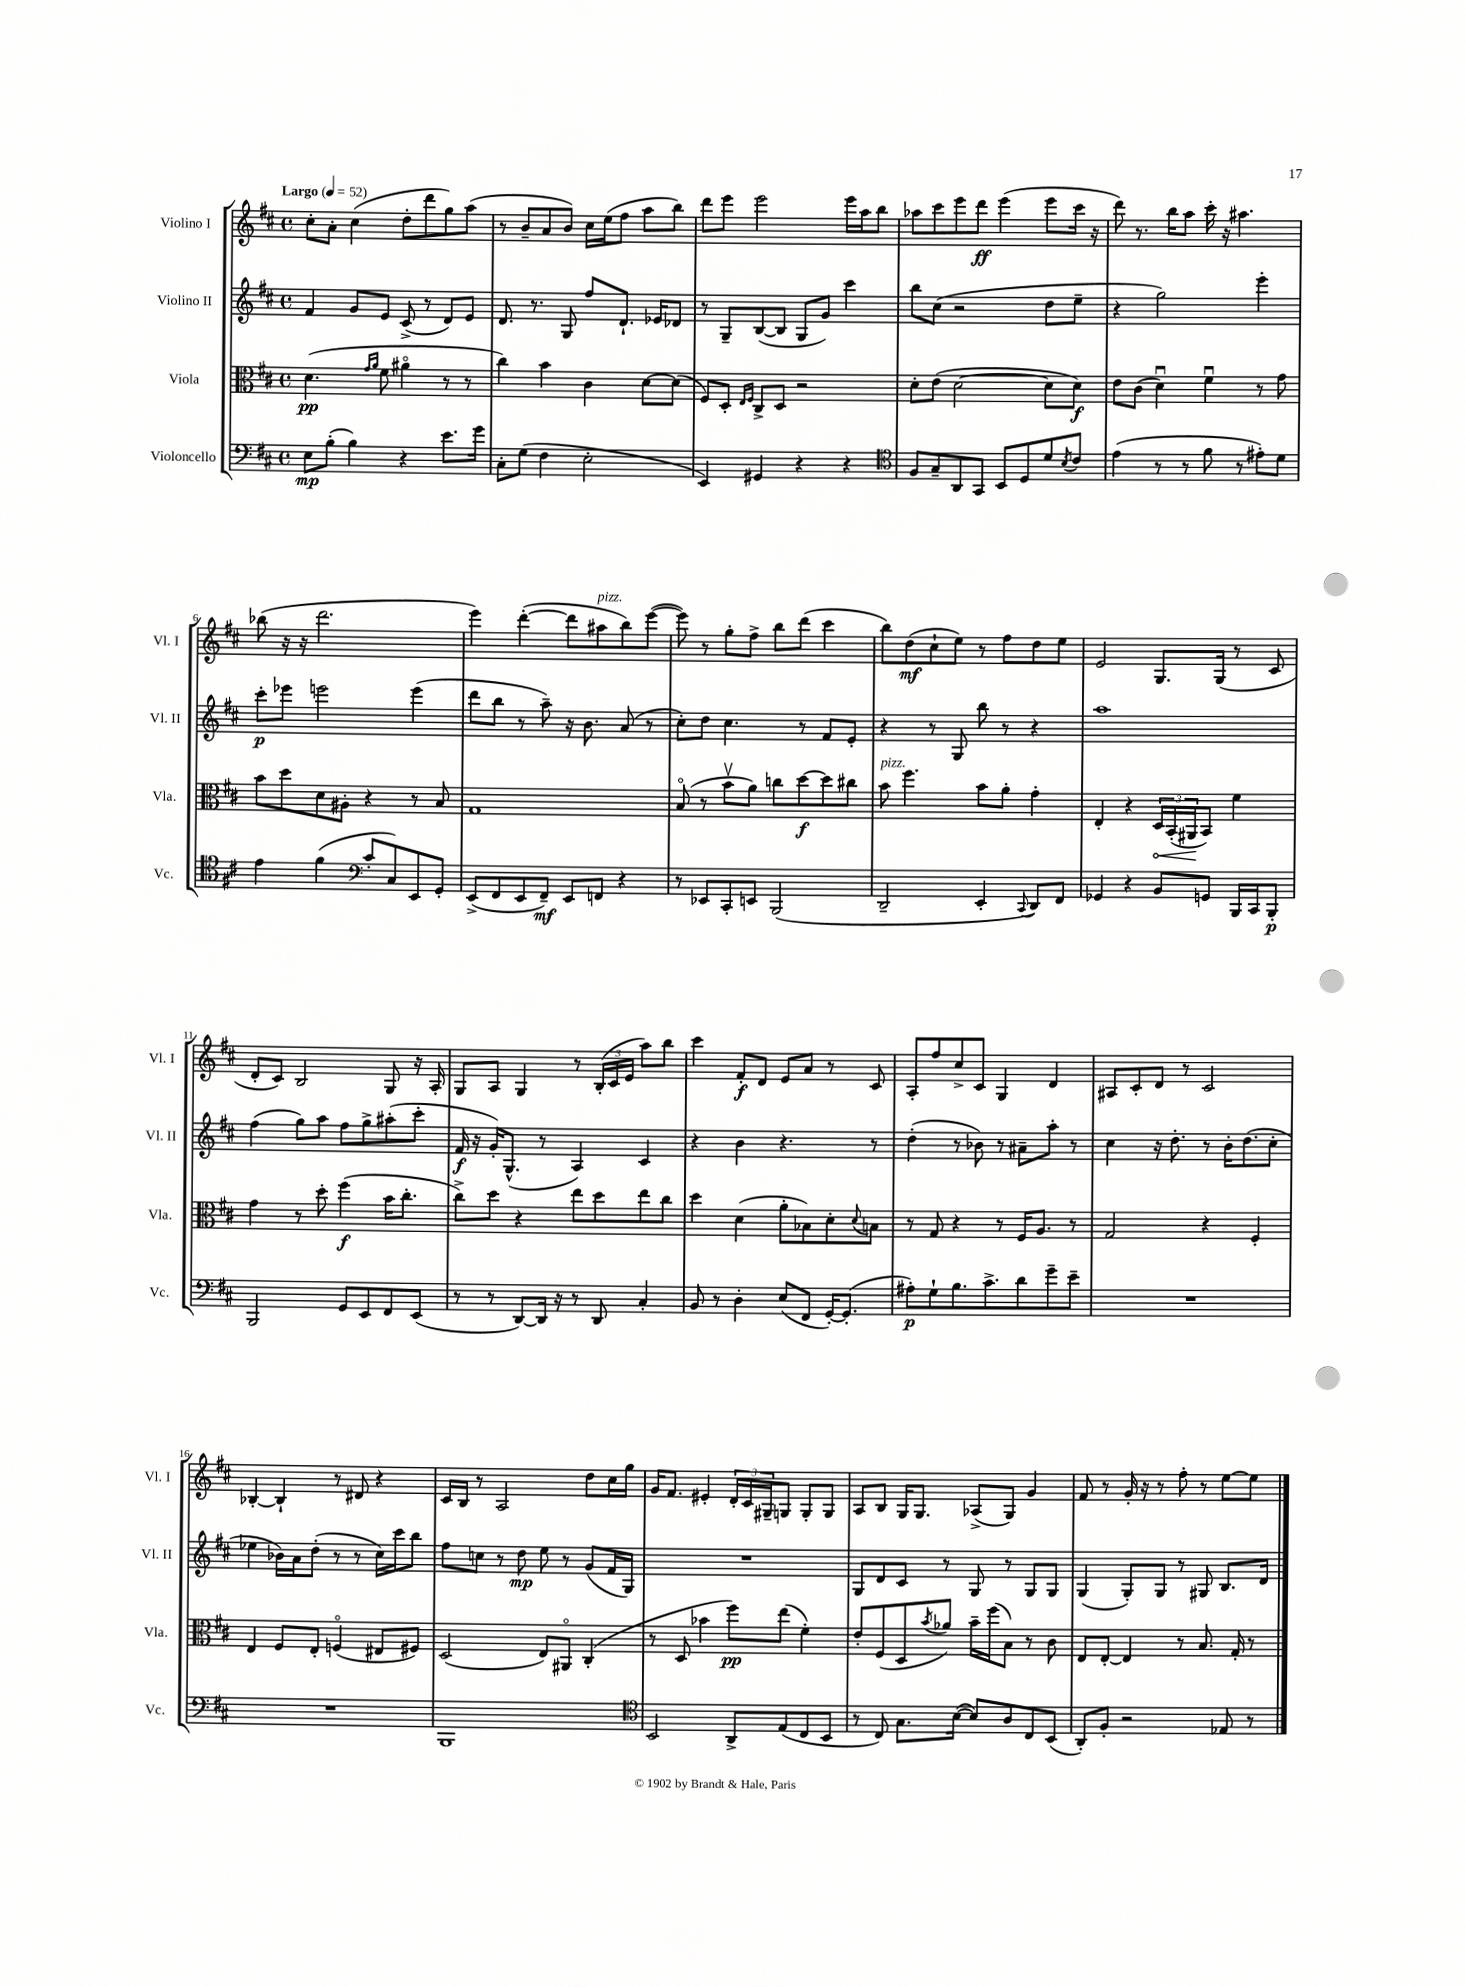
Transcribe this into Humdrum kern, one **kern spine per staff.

**kern	**dynam	**kern	**dynam	**kern	**dynam	**kern	**dynam
*part4	*part4	*part3	*part3	*part2	*part2	*part1	*part1
*staff4	*staff4	*staff3	*staff3	*staff2	*staff2	*staff1	*staff1
*I"Violoncello	*	*I"Viola	*	*I"Violino II	*	*I"Violino I	*
*I'Vc.	*	*I'Vla.	*	*I'Vl. II	*	*I'Vl. I	*
*clefF4	*	*clefC3	*	*clefG2	*	*clefG2	*
*k[f#c#]	*	*k[f#c#]	*	*k[f#c#]	*	*k[f#c#]	*
*M4/4	*	*M4/4	*	*M4/4	*	*M4/4	*
*met(c)	*	*met(c)	*	*met(c)	*	*met(c)	*
*MM52	*	*MM52	*	*MM52	*	*MM52	*
=1	=1	=1	=1	=1	=1	=1	=1
!	!	!	!	!	!	!LO:TX:a:B:t=Largo	!
8E\L	mp	(4.d\	pp	4f#/	.	8cc#'\L	.
(8B'\J	.	.	.	.	.	8a'\J	.
4B\)	.	.	.	8g/L	.	(4cc#\	.
.	.	16qqg/LL	.	.	.	.	.
.	.	16qqa/JJ	.	.	.	.	.
.	.	8f#\	.	8e/J	.	.	.
4r	.	4a#X\	.	(8c#^/	.	8dd'\L	.
.	.	.	.	8r	.	8ddd\	.
8.e\L	.	8r	.	8d/L)	.	8gg\)	.
.	.	8r	.	8e/J	.	(8aa\J	.
16g\Jk	.	.	.	.	.	.	.
=2	=2	=2	=2	=2	=2	=2	=2
8C#'\L	.	4cc#\)	.	8.d/	.	8r	.
(8G\J	.	.	.	.	.	8b~/L	.
.	.	.	.	8.r	.	.	.
4F#\	.	4b\	.	.	.	8a/	.
.	.	.	.	8G/	.	8b/J)	.
2E'\	.	4c#\	.	8ff#/L	.	16cc#\LL	.
.	.	.	.	.	.	(16ee\J	.
.	.	.	.	8.d`/J	.	8ff#\J	.
.	.	[8d\L	.	.	.	8aa\L	.
.	.	.	.	16e-X/KL	.	.	.
.	.	(8d\J]	.	8d-X/J	.	8bb\J)	.
=3	=3	=3	=3	=3	=3	=3	=3
4EE/)	.	8F#/L)	.	8r	.	8ddd\L	.
.	.	8D'/J	.	8G~/L	.	8eee\J	.
.	.	16qqE/LL	.	.	.	.	.
.	.	16qqF#/JJ	.	.	.	.	.
4GG#X/	.	8C#^/L	.	([8B/	.	2eee\	.
.	.	8D/J	.	8B/J]	.	.	.
4r	.	2r	.	8G/L	.	.	.
.	.	.	.	8g/J)	.	.	.
4r	.	.	.	4ccc#\	.	16eee\LL	.
.	.	.	.	.	.	16aa\J	.
.	.	.	.	.	.	8bb\J	.
=4	=4	=4	=4	=4	=4	=4	=4
*clefC4	*	*	*	*	*	*	*
8F#/L	.	8d'\L	.	8bb\L	.	8aa-X\L	.
8G~/	.	(8e\J	.	(8cc#\J	.	8ccc#\	.
8AA/	.	[2d\	.	2r	.	8eee\	.
8GG/J	.	.	.	.	.	8ddd\J	ff
8BB/L	.	.	.	.	.	(4eee\	.
8D/	.	.	.	.	.	.	.
8d/	.	8d\L]	.	8dd\L	.	8eee\L	.
8qB/	.	.	.	.	.	.	.
8c#/J	.	8d\J)	f	8ee~\J	.	16ccc#\Jk	.
.	.	.	.	.	.	16r	.
=5	=5	=5	=5	=5	=5	=5	=5
(4e\	.	8e\L	.	4r	.	8ddd\)	.
.	.	(8c#\J	.	.	.	8.r	.
8r	.	4du\)	.	2gg\)	.	.	.
.	.	.	.	.	.	16bb\KL	.
8r	.	.	.	.	.	8aa\J	.
8f#\	.	4f#u\	.	.	.	16ccc#'\	.
.	.	.	.	.	.	16r	.
8r	.	.	.	.	.	4.aa#X\	.
8e#X'\L)	.	8r	.	4eee'\	.	.	.
8d\J	.	8g\	.	.	.	.	.
!!LO:LB:g=z
=6	=6	=6	=6	=6	=6	=6	=6
4e\	.	8b\L	.	8ccc#'\L	p	(8bb-X\	.
.	.	8dd\	.	8eee-X\J	.	16r	.
.	.	.	.	.	.	16r	.
(4f#\	.	8d\	.	2eeen\	.	2.ddd\	.
.	.	8A#X'\J	.	.	.	.	.
*clefF4	*	*	*	*	*	*	*
8c#'/L	.	4r	.	.	.	.	.
8C#/)	.	.	.	.	.	.	.
8EE/	.	8r	.	(4eee\	.	.	.
8GG'/J	.	8B/	.	.	.	.	.
=7	=7	=7	=7	=7	=7	=7	=7
(8EE^/L	.	1G	.	8ddd\L	.	4eee\)	.
8FF#/	.	.	.	8bb\J	.	.	.
8EE/	.	.	.	8r	.	([4ddd'\	.
8FF#~/J)	mf	.	.	8aa~\)	.	.	.
8EE/L	.	.	.	16r	.	8ddd\L]	.
.	.	.	.	8.b\	.	.	.
!	!	!	!	!	!	!LO:TX:a:i:t=pizz.	!
8FFn/J	.	.	.	.	.	8aa#X\	.
4r	.	.	.	(8a/	.	8bb\)	.
.	.	.	.	8r	.	([8eee\J	.
=8	=8	=8	=8	=8	=8	=8	=8
8r	.	(8B/	.	8cc#'\L)	.	8eee\])	.
8EE-X/L	.	8r	.	8dd\J	.	8r	.
8CC#'/	.	8bv\L	.	4.cc#\	.	8gg'\L	.
8EEn/J	.	8a\J)	.	.	.	8ff#^\J	.
(2BBB/	.	8ccn\L	.	.	.	8bb\L	.
.	.	[8dd\	f	8r	.	(8ddd\J	.
.	.	8dd\]	.	8f#/L	.	4ccc#\	.
.	.	8cc#X\J	.	8e'/J	.	.	.
=9	=9	=9	=9	=9	=9	=9	=9
!	!	!LO:TX:a:i:t=pizz.	!	!	!	!	!
2DD~/	.	8b\	.	4r	.	8bb\L)	.
.	.	4.ff#\	.	.	.	(8dd\	mf
.	.	.	.	8r	.	8cc#`\	.
.	.	.	.	8G/	.	8ee\J)	.
4EE'/	.	8b\L	.	8bb\	.	8r	.
.	.	8a'\J	.	8r	.	8ff#\L	.
8qqCC#/	.	.	.	.	.	.	.
8DD/L)	.	4g'\	.	4r	.	8dd\	.
8FF#/J	.	.	.	.	.	8ee\J	.
=10	=10	=10	=10	=10	=10	=10	=10
4GG-X/	.	4E'/	.	1aa	.	2e/	.
4r	.	4r	.	.	.	.	.
!	!	!	!LO:HP:b	!	!	!	!
8BB/L	.	24D/LL	<	.	.	8.G/L	.
.	.	(24BB'/	.	.	.	.	.
.	.	24AA#X/J	.	.	.	.	.
8GGn/J	.	8BB/J)	[	.	.	.	.
.	.	.	.	.	.	(16G/Jk	.
16BBB/LL	.	4f#\	.	.	.	8r	.
16CC#/J	.	.	.	.	.	.	.
8BBB'/J	p	.	.	.	.	8c#/	.
!!LO:LB:g=z
=11	=11	=11	=11	=11	=11	=11	=11
2BBB/	.	4g\	.	(4ff#\	.	8d'/L	.
.	.	.	.	.	.	8c#/J)	.
.	.	8r	.	8gg\L)	.	2B/	.
.	.	8dd'\	.	8aa\J	.	.	.
8GG/L	.	(4ff#\	f	8ff#\L	.	.	.
8EE/	.	.	.	8gg^\	.	.	.
8FF#/	.	16b\KL	.	(8aa#X'\	.	8G/	.
.	.	8.cc#'\J	.	.	.	.	.
(8EE/J	.	.	.	8ccc#'\J	.	16r	.
.	.	.	.	.	.	16A'/	.
=12	=12	=12	=12	=12	=12	=12	=12
8r	.	8cc#^\L)	.	16f#/	f	8G/L	.
.	.	.	.	16r	.	.	.
8r	.	8dd\J	.	16g'/KL)	.	8A/J	.
.	.	.	.	(8.G^^/J	.	.	.
[8DD/L)	.	4r	.	.	.	4G/	.
16DD/Jk]	.	.	.	8r	.	.	.
16r	.	.	.	.	.	.	.
8r	.	8ee\L	.	4A/)	.	8r	.
8DD/	.	8dd\	.	.	.	(24B'/LL	.
.	.	.	.	.	.	24c#/	.
.	.	.	.	.	.	24e/JJ	.
4C#'/	.	8ee\	.	4c#/	.	8aa\L)	.
.	.	8cc#\J	.	.	.	8bb\J	.
=13	=13	=13	=13	=13	=13	=13	=13
8BB/	.	4dd\	.	4r	.	4ccc#\	.
8r	.	.	.	.	.	.	.
4D'\	.	(4d\	.	4b\	.	8f#'/L	f
.	.	.	.	.	.	8d/J	.
(8E/L	.	8a'\L	.	4.r	.	8e/L	.
8FF#/J	.	8B-X\)	.	.	.	8a/J	.
[16GG'/KL)	.	8d'\	.	.	.	8r	.
(8.GG'/J]	.	.	.	.	.	.	.
.	.	8qqd/	.	.	.	.	.
.	.	8Bn\J	.	8r	.	8c#/	.
=14	=14	=14	=14	=14	=14	=14	=14
8A#X'\L)	p	8r	.	(4dd'\	.	8A'/L	.
8G`\	.	8G/	.	.	.	8ff#/	.
8.B\	.	4r	.	8r	.	8cc#^/	.
.	.	.	.	8b-X\)	.	8c#/J	.
8.c#^\	.	.	.	.	.	.	.
.	.	8r	.	8r	.	4G/	.
8d\	.	16F#/KL	.	8a#X~\L	.	.	.
.	.	8.A/J	.	.	.	.	.
8g~\	.	.	.	8aa'\J	.	4d/	.
8e~\J	.	8r	.	8r	.	.	.
=15	=15	=15	=15	=15	=15	=15	=15
1r	.	2G/	.	4cc#\	.	8A#X/L	.
.	.	.	.	.	.	8c#'/	.
.	.	.	.	16r	.	8d/J	.
.	.	.	.	8.dd'\	.	.	.
.	.	.	.	.	.	8r	.
.	.	4r	.	8r	.	2c#/	.
.	.	.	.	16b'\KL	.	.	.
.	.	.	.	(8.dd\	.	.	.
.	.	4F#'/	.	.	.	.	.
.	.	.	.	8cc#'\J	.	.	.
!!LO:LB:g=z
=16	=16	=16	=16	=16	=16	=16	=16
1r	.	4E/	.	4ee-X\	.	[4B-X'/	.
.	.	8F#/L	.	16b-X\LL)	.	4B-`/]	.
.	.	.	.	16a\J	.	.	.
.	.	8E'/J	.	(8dd'\J	.	.	.
.	.	(4Fn/	.	8r	.	8r	.
.	.	.	.	8r	.	8d#X/	.
.	.	8E#X/L	.	16cc#\LL)	.	4r	.
.	.	.	.	16ccc#\J	.	.	.
.	.	8F#X/J)	.	8bb\J	.	.	.
=17	=17	=17	=17	=17	=17	=17	=17
1BBB	.	(2D/	.	8ff#\L	.	16c#/LL	.
.	.	.	.	.	.	16B/JJ	.
.	.	.	.	8ccn\J	.	8r	.
.	.	.	.	8r	.	2A/	.
.	.	.	.	8dd\	mp	.	.
.	.	8E/L)	.	8ee\	.	.	.
.	.	8AA#X/J	.	8r	.	.	.
.	.	(4C#'/	.	(8g/L	.	8dd\L	.
.	.	.	.	16f#/L	.	16cc#\L	.
.	.	.	.	16G/JJ)	.	16gg\JJ	.
=18	=18	=18	=18	=18	=18	=18	=18
*clefC4	*	*	*	*	*	*	*
2BB/	.	8r	.	1r	.	16g/KL	.
.	.	.	.	.	.	8.f#/J	.
.	.	8D/	.	.	.	.	.
.	.	4b-X\	.	.	.	4e#X'/	.
8AA^/L	.	8ff#\L)	pp	.	.	24d'/LL	.
.	.	.	.	.	.	24c#/	.
.	.	.	.	.	.	24G#X~/J	.
(8E/	.	(8ee\J	.	.	.	8Gn/J	.
8C#/	.	4f#'\)	.	.	.	8G'/L	.
8BB/J	.	.	.	.	.	8G/J	.
=19	=19	=19	=19	=19	=19	=19	=19
8r	.	8e'/L	.	8G/L	.	8A/L	.
8C#/)	.	(8F#/	.	8d/	.	8B/J	.
8.G\L	.	8D/	.	8c#/J	.	16G/KL	.
.	.	.	.	.	.	8.G/J	.
.	.	8qb/	.	.	.	.	.
.	.	8a-X/J)	.	8r	.	.	.
([16B\Jk	.	.	.	.	.	.	.
8B/L])	.	16b~\LL	.	8G/	.	(8A-X^/L	.
.	.	(16ff#\J	.	.	.	.	.
8A/	.	8B\J)	.	8r	.	8G/J)	.
8C#/	.	8r	.	8G/L	.	4g/	.
(8BB/J	.	8c#\	.	8G/J	.	.	.
=20	=20	=20	=20	=20	=20	=20	=20
8AA'/L)	.	8E/L	.	(4G/	.	8f#/	.
8F#'/J	.	[8E'/J	.	.	.	8r	.
2r	.	4E/]	.	8G'/L)	.	16g'/	.
.	.	.	.	.	.	16r	.
.	.	.	.	8G/J	.	8r	.
.	.	8r	.	8r	.	8ff#'\	.
.	.	8.B/	.	8G#X/	.	8r	.
8E-X/	.	.	.	8.B/L	.	[8ee\L	.
.	.	16G'/	.	.	.	.	.
8r	.	8r	.	.	.	8ee\J]	.
.	.	.	.	16d/Jk	.	.	.
==	==	==	==	==	==	==	==
*-	*-	*-	*-	*-	*-	*-	*-
